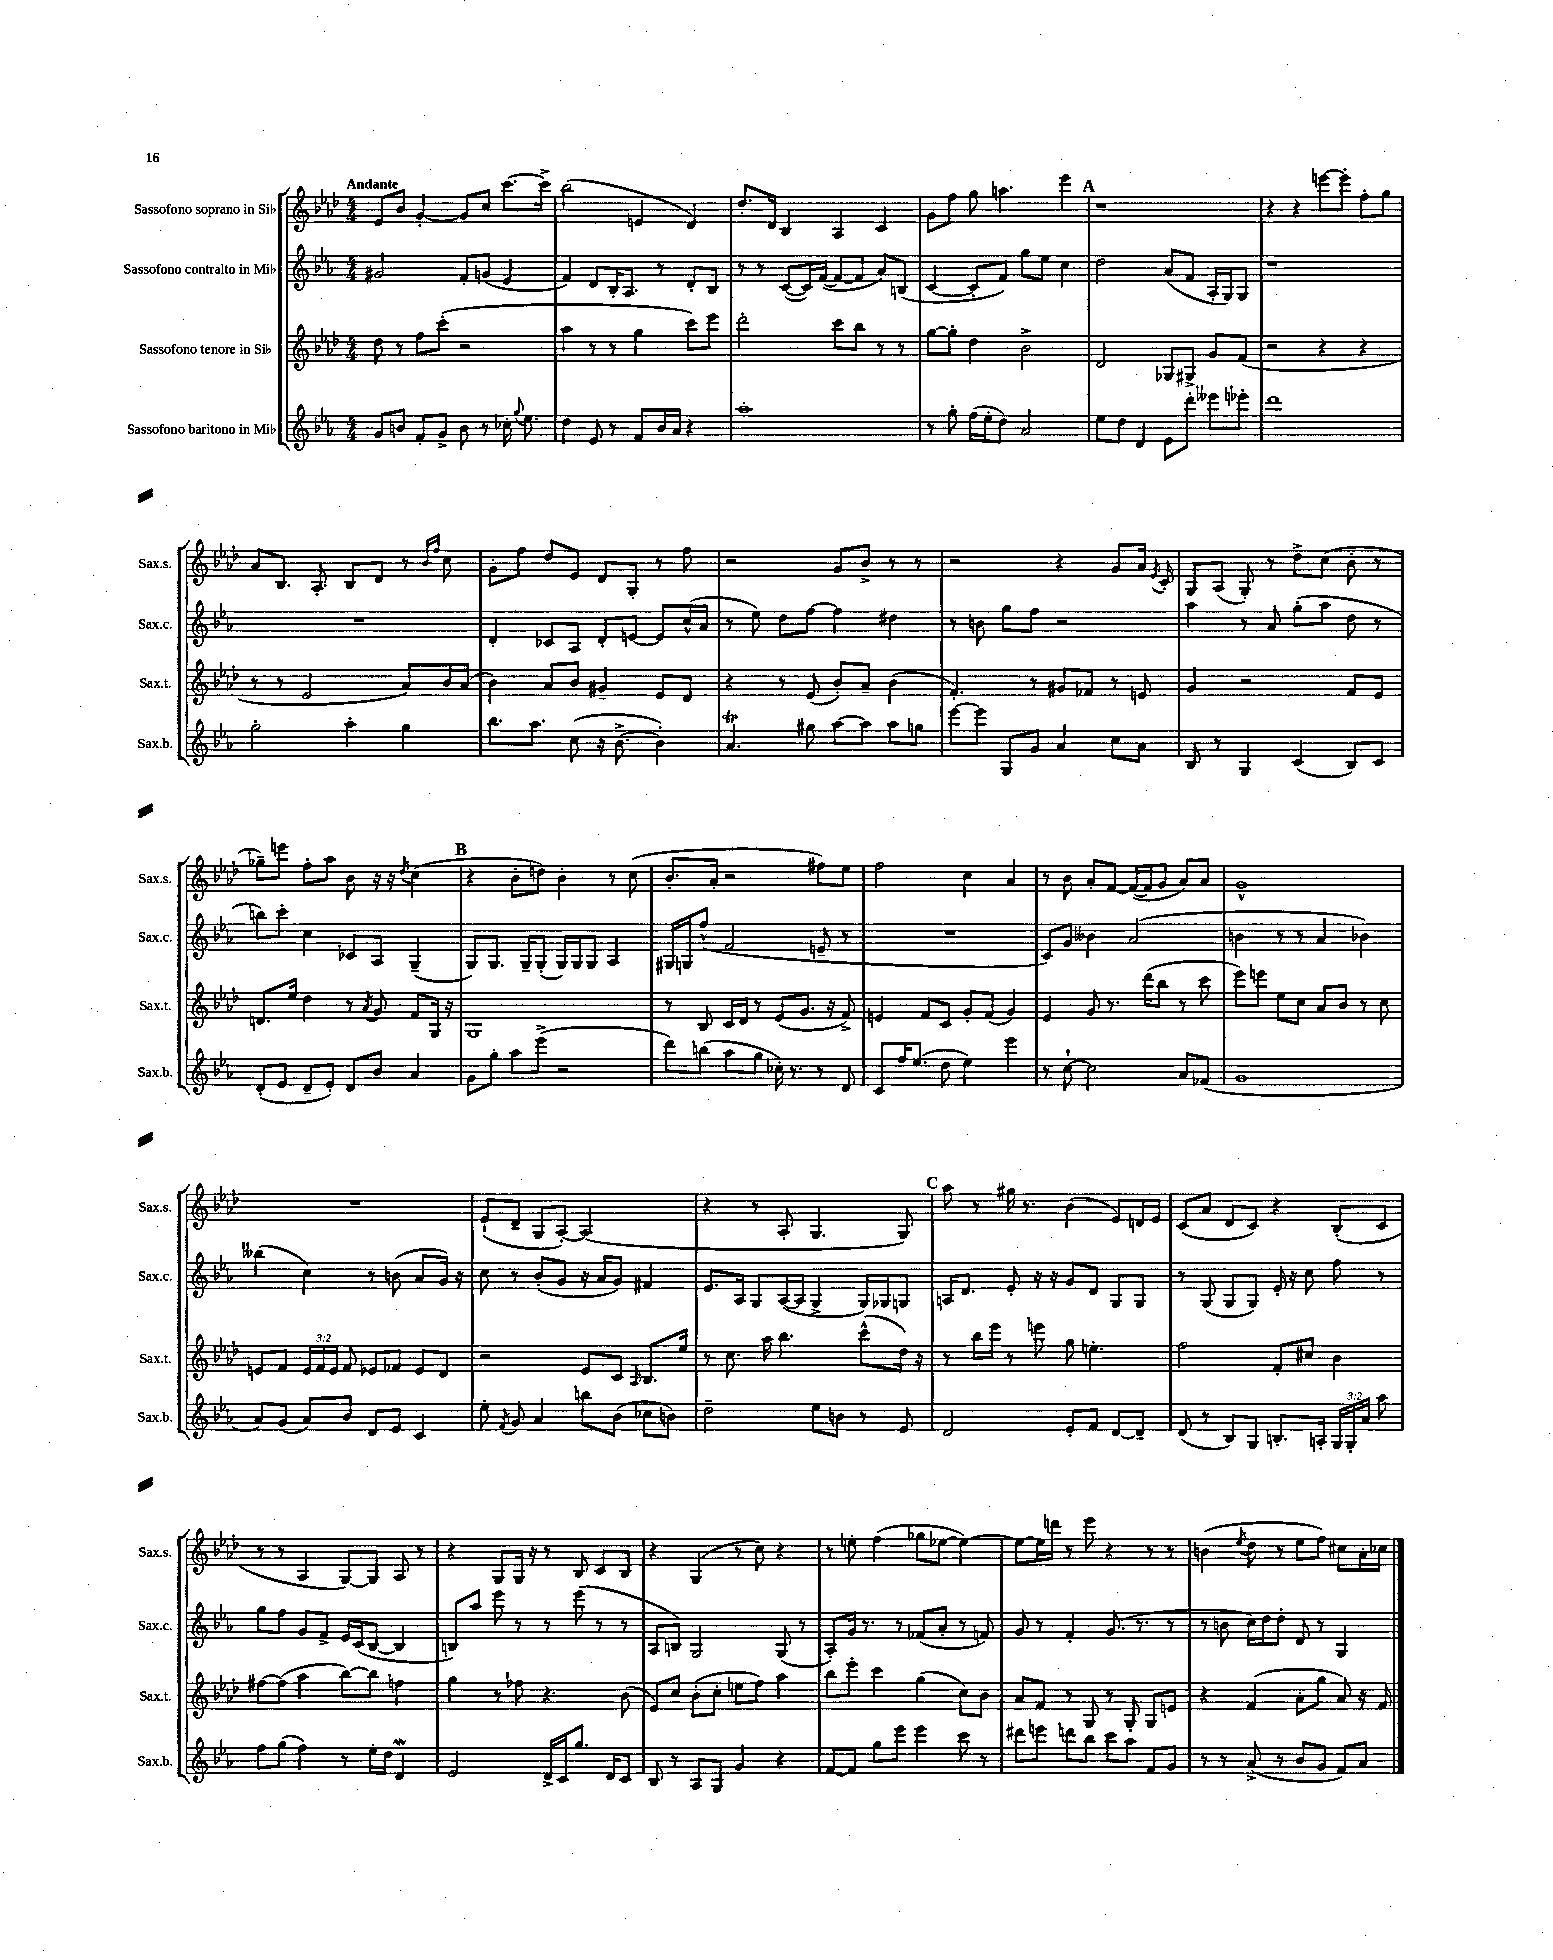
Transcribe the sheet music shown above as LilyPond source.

<<
\new StaffGroup <<
\new Staff = "s0" \with { instrumentName = "Sassofono soprano in Sib" shortInstrumentName = "Sax.s." } {
    \clef treble \key aes \major \numericTimeSignature \time 4/4 \tempo "Andante"
    \autoBeamOff ees'8[ bes'8] g'4~-. g'8[ c''8] c'''8.[~ c'''16]-> |
    bes''2( e'4 des'4) |
    des''8.[-. des'16] bes4 aes4 c'4 |
    g'8[ f''8] g''8 a''4. ees'''4 |
    \mark \markup { \bold "A" } r1 |
    r4 r4 e'''8[~ e'''8]-. f''8[-. g''8] |
    aes'8[ bes8.] aes8.-. bes8[ des'8] r8 \grace { bes'16[ f''16] } c''8 |
    g'8[-. f''8] des''8[ ees'8] des'8[ g8]-. r8 f''8 |
    r2 g'8[ bes'8]-> r8 r8 |
    r2 r4 g'8[ aes'16] \acciaccatura { ees'8 } c'16-. |
    g8[ aes8]( g8-.) r8 des''8[-> c''8]( bes'8-. r8 |
    ges''8[--) e'''8] f''8[-. aes''8] bes'8 r16 r16 \acciaccatura { des''8 } c''4( |
    \mark \markup { \bold "B" } r4 bes'8[-. d''8]) bes'4-. r8 c''8( |
    bes'8.[-. aes'16]-. r2 fis''8[) ees''8] |
    f''2 c''4 aes'4 |
    r8 bes'8 aes'8[-. f'8]~ f'16[~( f'16 g'8] aes'8[) aes'8] |
    g'1-^ |
    R1 |
    ees'8[-!( des'8]-- g8[ aes8]~-.) aes2( |
    r4 r8 aes8-. g4. g8) |
    \mark \markup { \bold "C" } aes''8 r8 gis''16 r8. bes'4( ees'8[) d'16 ees'16] |
    c'8[( aes'8] des'8[ c'8]) r4 bes8[-.( c'8] |
    r8 r8 aes4 g8[~) g8] aes8 r8 |
    r4 g8[ g16] r16 r8 bes8 c'8[ bes8] |
    r4 g4( r8 c''8) r4 |
    r8 e''8-. f''4( ges''8[ ees''8]~ ees''4~) |
    ees''8[~ ees''16 d'''16] r8 ees'''8 r4 r8 r8 |
    b'4( \acciaccatura { ees''8 } des''8 r8 ees''8[ f''8]) cis''8[ aes'16-. ces''16] \bar "|." |
}
\new Staff = "s1" \with { instrumentName = "Sassofono contralto in Mib" shortInstrumentName = "Sax.c." } {
    \clef treble \key ees \major \numericTimeSignature \time 4/4
    \autoBeamOff gis'2 f'8[-. g'8]( ees'4 |
    f'4) d'8[ bes16-. aes8.] r8 d'8[-. bes8] |
    r8 r8 c'8[~( c'16) f'16]~( f'8[~ f'8] aes'8[) b8]( |
    c'4~ c'8[-. f'8]) g''8[ ees''8] c''4 |
    \mark \markup { \bold "A" } d''2 aes'8[( f'8] aes16[-. g16) g8] |
    r1 |
    R1 |
    d'4-. ces'8[ aes8] d'8[-. e'8]~ e'8[ c''16-^( aes'16] |
    r8 ees''8) d''8[ f''8]~ f''4 dis''4 |
    r8 b'8 g''8[ f''8] r2 |
    aes''4 r8 aes'8 g''8[-.( aes''8] d''8 r8 |
    b''8[) c'''8]-. c''4 ces'8[ aes8] g4--( |
    \mark \markup { \bold "B" } g8[) g8.] g16[-- g8]-.( g16[) g16 g8] aes4 |
    gis16[ g16 f''8]-^( f'2 e'8-- r8 |
    R1 |
    c'8[) g'8] beses'4 aes'2( |
    b'4 r8 r8 aes'4 bes'4) |
    beses''4( c''4) r8 b'8( aes'8[ g'16]) r16 |
    c''8 r8 bes'8[-.( g'8] r16 aes'16[ g'8]) fis'4 |
    ees'8.[ aes16] g8[ aes16~( aes16] g4-> g16[) ges16 g8] |
    \mark \markup { \bold "C" } a16[ d'8.] ees'8-. r16 r16 g'8[ d'8] g8[ g8] |
    r8 g8( g8[ g8]) ees'16-. r16 c''8 f''8 r8 |
    g''8[ f''8] g'8[ f'8]-> ees'16[ c'16( bes8]~ bes4 |
    b8[) aes''8] ees'''8 r8 r8 ees'''8( r8 r8 |
    aes8[ b8]) g2 g8( r8 |
    aes8[-.) g'16] r8. r8 fes'8[( aes'8]-. r8 f'8) |
    g'8 r8 f'4-. g'8.( r8. r8 |
    r8 b'8 c''16[) d''16 d''8]-. d'8 r8 g4 \bar "|." |
}
\new Staff = "s2" \with { instrumentName = "Sassofono tenore in Sib" shortInstrumentName = "Sax.t." } {
    \clef treble \key aes \major \numericTimeSignature \time 4/4 \override Staff.TupletNumber.text = #tuplet-number::calc-fraction-text
    \autoBeamOff des''8 r8 f''8[ c'''8]-.( r2 |
    aes''4 r8 r8 g''4 c'''8[) ees'''8] |
    des'''2-. c'''8[ bes''8] r8 r8 |
    g''8[~ g''8]-. des''4 bes'2-> |
    \mark \markup { \bold "A" } des'2 ges8[ gis8]-> g'8[ f'8]( |
    r2 r4 r4 |
    r8 r8 ees'2 aes'8[) bes'16 aes'16]( |
    bes'4) aes'8[ bes'8] gis'4-- ees'8[ des'8] |
    r4 r8 ees'8( bes'8[-.) aes'8]-- bes'4( |
    f'4.-.) r8 gis'8[ fes'8] r8 e'8 |
    g'4 r2 f'8[ ees'8] |
    d'8.[ ees''16] des''4 r8 \acciaccatura { aes'8 } g'8 f'8[ g16] r16 |
    \mark \markup { \bold "B" } g1 |
    r8 bes8 c'16[ des'16] r8 ees'8[( g'8.] r16 f'8->) |
    e'4 f'8[ c'8] g'8[-. f'8]( g'4) |
    ees'4 g'8 r8. des'''16[( bes''8] r8 c'''8 |
    ees'''8[) e'''8] ees''8[ c''8] aes'8[ bes'8] r8 c''8 |
    e'8[ f'8] \tuplet 3/2 { e'16[ f'16 e'16] } f'8 ees'8[ fes'8] ees'8[ des'8] |
    r2 ees'8[ c'8] \grace { aes16 } bes8.[ ees''16] |
    r8 c''8. aes''16 bes''4. c'''8[-^( des''16]) r16 |
    \mark \markup { \bold "C" } r8 bes''16[ ees'''16] r8 e'''8 g''8 e''4.-. |
    f''2 f'8[-. cis''8] bes'4 |
    fis''8[~ fis''8]( aes''4 bes''8[~) bes''8] f''4 |
    g''4 r8 fes''8 r4. bes'8( |
    ees'8[) c''8] bes'8[-.( c''8]-. e''8[ f''8]) aes''4 |
    bes''8[ ees'''8]-. c'''4 g''4( c''8[) bes'8] |
    aes'8[ f'8] r8 g8 r8 g8-. g8[ e'8] |
    r4 f'4( aes'8[-. g''8] aes'8) r16 f'16 \bar "|." |
}
\new Staff = "s3" \with { instrumentName = "Sassofono baritono in Mib" shortInstrumentName = "Sax.b." } {
    \clef treble \key ees \major \numericTimeSignature \time 4/4 \override Staff.TupletNumber.text = #tuplet-number::calc-fraction-text
    \autoBeamOff g'8[ b'8] f'8[-. g'8]-> b'8 r8 ces''16-. \appoggiatura { g''8 } ees''8. |
    d''4 ees'8 r8 f'8[ bes'16 aes'16] r4 |
    aes''1-. |
    r8 g''8-. f''16[( ees''16-. d''8]) aes'2 |
    \mark \markup { \bold "A" } ees''8[ d''8] d'4 ees'8[ d'''8]-. eeses'''8[ ees'''8]-. |
    d'''1 |
    g''2-. aes''4-. g''4 |
    bes''8.[ aes''8.] c''8( r16 bes'8.~-> bes'4-.) |
    aes'4.\trill gis''8 aes''8[~ aes''8] aes''8[ g''8] |
    ees'''8[~ ees'''8] g8[ g'8] aes'4 c''8[ aes'8] |
    bes8 r8 g4 c'4( bes8[) c'8] |
    d'8[-.( ees'8] d'8[-- ees'8]-.) d'8[ bes'8] aes'4 |
    \mark \markup { \bold "B" } g'8[ g''8]-. aes''8[ ees'''8]->( r2 |
    d'''8[) b''8]( aes''8[ g''8] ces''16-.) r8. r8 d'8 |
    c'8[ f''16 ees''8.]( d''8 ees''4) ees'''4 |
    r8 c''8~-! c''2 aes'8[ fes'8]( |
    g'1 |
    aes'8[) g'8]( aes'8[) bes'8] d'8[ ees'8] c'4 |
    ees''8-. \acciaccatura { f'8 } g'8 aes'4 b''8[ bes'8]( ces''8[ b'8]) |
    d''2-- ees''8[ b'8] r8 ees'8 |
    \mark \markup { \bold "C" } d'2 ees'8[-. f'8] d'8[~ d'8]-- |
    d'8( r8 bes8[) g8] b8.[-. a16]-. \tuplet 3/2 { g16[ g16-. aes'16] } aes''8 |
    f''8[ g''8]( f''4) r8 ees''16[-. d''16] d'4\mordent |
    ees'2 d'16[-> c'16 g''8.] d'16[ c'8] |
    bes8 r8 aes8[ g8] g'4 r4 |
    f'8[~ f'8] g''8[ ees'''8] ees'''4 c'''8 r8 |
    dis'''8[ e'''8] d'''8[ bes''8] c'''8[ aes''8] f'8[ g'8] |
    r8 r8 aes'8->( r8 bes'8[ g'8] f'8[) aes'8] \bar "|." |
}
>>
>>
\layout { \context { \Score \remove "Bar_number_engraver" } }
